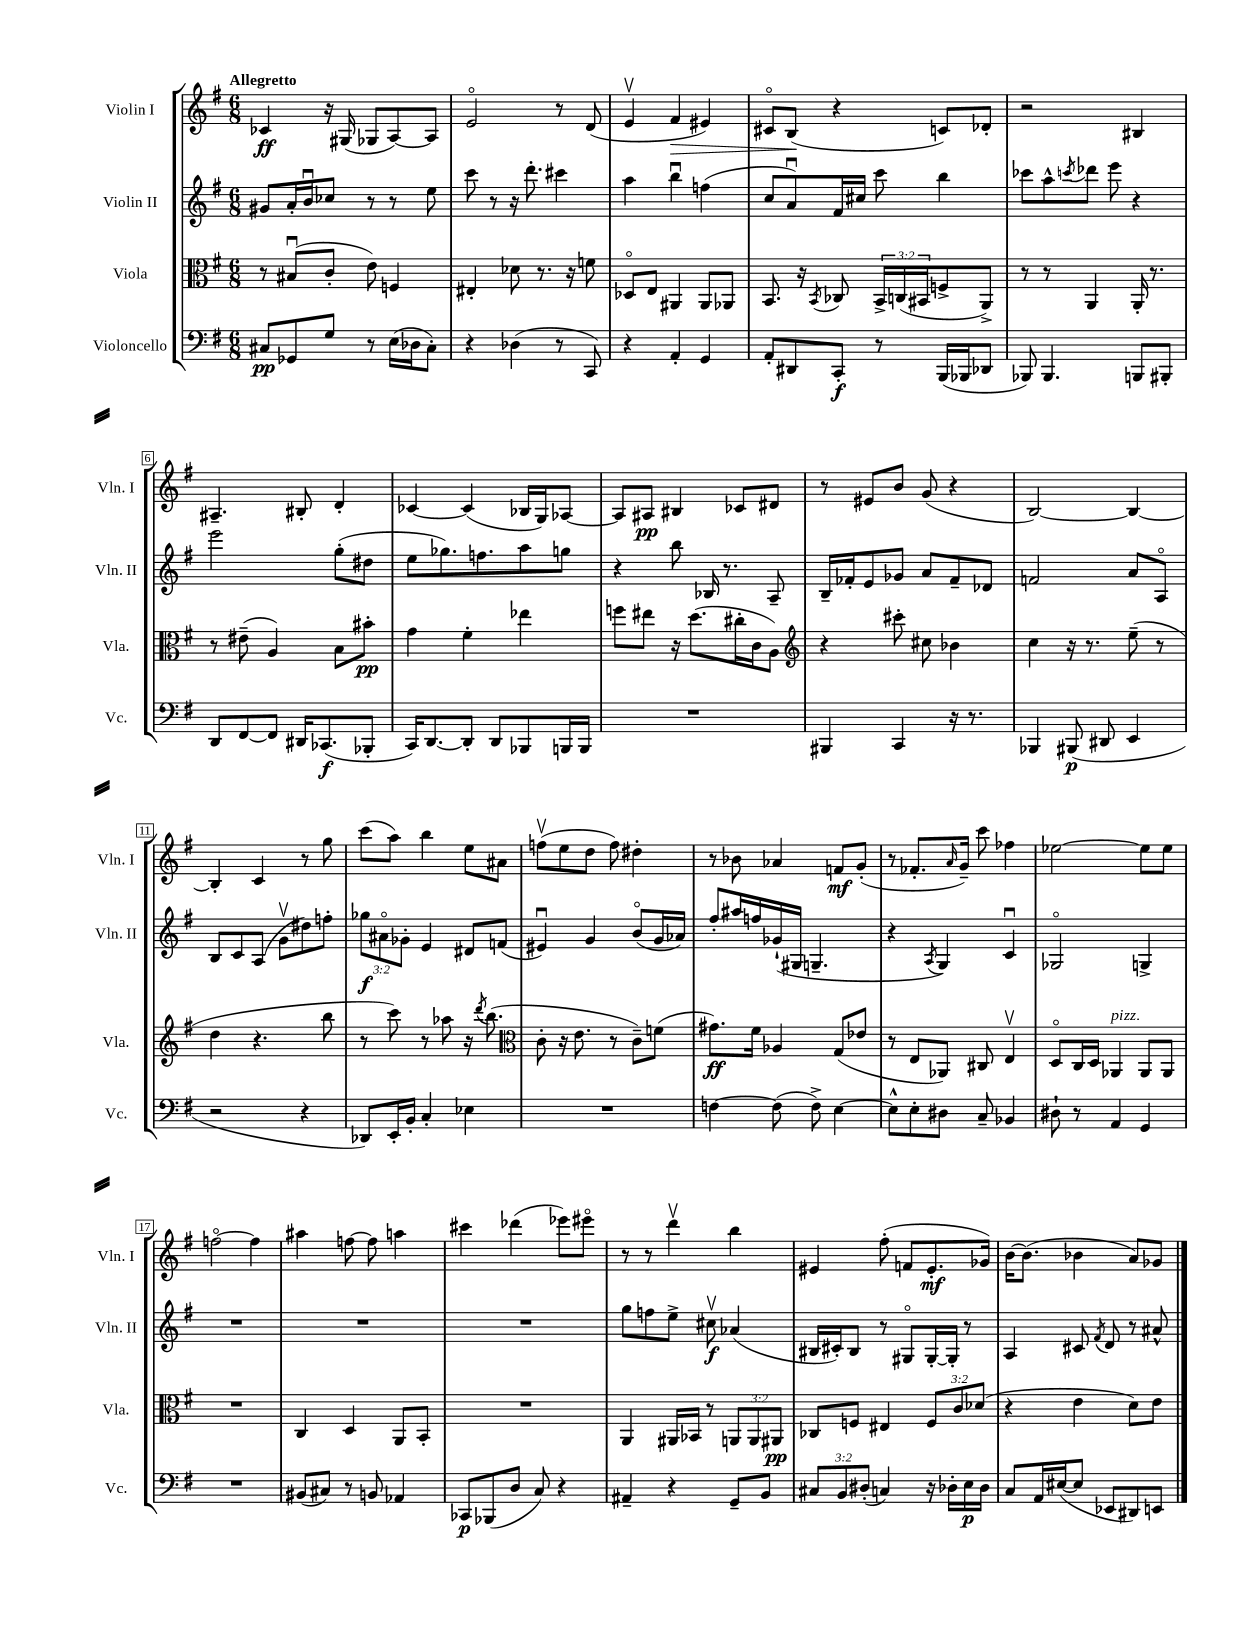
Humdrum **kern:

**kern	**kern	**kern	**kern
*staff4	*staff3	*staff2	*staff1
*clefF4	*clefC3	*clefG2	*clefG2
*k[f#]	*k[f#]	*k[f#]	*k[f#]
*M6/8	*M6/8	*M6/8	*M6/8
8C#	8r	8g#	4c-
8GG-	(8B#u	16a'	.
.	.	16bu	.
8G	8c'	8cc-	16r
.	.	.	(16G#
8r	8e)	8r	8G-
(16E	4F	8r	[8A)
16D-	.	.	.
8C#')	.	8ee	8A]
=	=	=	=
4r	4E#'	8ccc	2eo
.	.	8r	.
(4D-	8d-	16r	.
.	.	8.ddd'	.
.	8.r	.	.
8r	.	4ccc#	8r
.	16r	.	.
8CC)	8f	.	(8d
=	=	=	=
4r	8D-o	4aa	4ev
.	8E	.	.
4AA'	4AA#	4bbu	4f#
4GG	8AA#	(4ff	4e#)
.	8AA-	.	.
=	=	=	=
8AA'	8.BB	8cc	8c#o
8DD#	.	8au)	(8B
.	16r	.	.
.	8qBB	.	.
8CC'	8C-	16f#	4r
.	.	16cc#	.
8r	24BB^	8ccc	.
.	(24C	.	.
.	24BB#	.	.
(16BBB	8F^	4bb	8c)
16BBB-	.	.	.
8DD-	8AA^)	.	8d-'
=	=	=	=
8BBB-)	8r	8ccc-	2r
4.BBB-	8r	8aa^^	.
.	.	8qccc	.
.	4AA	8ddd-	.
.	.	8eee	.
8BBB	16AA'	4r	4B#
.	8.r	.	.
8BBB#'	.	.	.
=	=	=	=
8DD	8r	2eee	4.A#~
[8FF#	(8e#~	.	.
8FF#]	4A)	.	.
16DD#	.	.	8B#'
(8.CC-	.	.	.
.	8B	(8gg'	4d'
8BBB-'	8b#'	8dd#	.
=	=	=	=
16CC)	4g	8ee	[4c-
[8.DD	.	.	.
.	.	8.gg-)	.
8DD']	4f#'	.	(4c-]
.	.	8.ff	.
8DD	.	.	.
8BBB-	4ee-	8aa	16B-
.	.	.	16G)
16BBB	.	8gg	[8A-
16BBB	.	.	.
=	=	=	=
2.r	8ff	4r	8A-]
.	8ee#	.	8A#
.	16r	8bb	4B#
.	(8.dd	.	.
.	.	16B-	.
.	.	8.r	.
.	16cc#'	.	8c-
.	16c	.	.
.	8A)	8A~	8d#
=	=	=	=
*	*clefG2	*	*
4BBB#	4r	16B~	8r
.	.	16f-'	.
.	.	8e	8e#
4CC	8ccc#'	8g-	8b
.	8cc#	8a	(8g
16r	4b-	8f-~	4r
8.r	.	.	.
.	.	8d-	.
=	=	=	=
4BBB-	4cc	2f	[2B)
(8BBB#	16r	.	.
.	8.r	.	.
8DD#	.	.	.
4EE	(8ee~	8a	4B_
.	8r	8Ao	.
=	=	=	=
2r	4dd	8B	4B']
.	.	8c	.
.	4.r	(8A	4c
.	.	8gv	.
4r	.	8dd#)	8r
.	8bb	8ff'	8gg
=	=	=	=
8DD-)	8r	12gg-	(8ccc
.	.	12a#o	.
16EE'	8ccc)	.	8aa)
.	.	12g-'	.
16BB'	.	.	.
4C'	8r	4e	4bb
.	8aa-	.	.
4E-	16r	8d#	8ee
.	8qddd	.	.
.	(8.bb	.	.
.	.	(8f	8a#
=	=	=	=
*	*clefC3	*	*
2.r	8c'	4e#u)	(8ffv
.	16r	.	8ee
.	8.e	.	.
.	.	4g	8dd
.	8r	.	8ff)
.	8c~)	(8bo	4dd#'
.	(8f	16g	.
.	.	16a-)	.
=	=	=	=
[4F	8.g#)	8ff#'	8r
.	.	16aa#	8b-
.	16f#	16ff	.
(8F]	4A-	(16g-`	4a-
.	.	16G#	.
8F^)	.	4.G~	.
[4E	(8G	.	8f
.	8e-	.	(8g'
=	=	=	=
8E^^]	8r	4r	8r
8E'	8E	.	8.f-'
.	.	8qA	.
8D#	8AA-)	4G)	.
.	.	.	16qqa
.	.	.	16g~)
8C~	8C#	.	8ccc
4BB-	4Ev	4cu	4ff-
=	=	=	=
8D#`	8Do	2G-o	[2ee-
8r	16C	.	.
.	16D	.	.
4AA	4AA-	.	.
4GG	8AA-	4G^	8ee-]
.	8AA-	.	8ee-
=	=	=	=
2.r	2.r	2.r	[2ffo
.	.	.	4ff]
=	=	=	=
(8BB#	4C	2.r	4aa#
8C#)	.	.	.
8r	4D	.	[8ff
8BB	.	.	8ff]
4AA-	8AA	.	4aa
.	8BB'	.	.
=	=	=	=
8CC-	2.r	2.r	4ccc#
(8BBB-	.	.	.
8D	.	.	(4ddd-
8C)	.	.	.
4r	.	.	8eee-)
.	.	.	8eee#o
=	=	=	=
4AA#~	4AA	8gg	8r
.	.	8ff	8r
4r	16AA#	8ee^	4dddv
.	16BB-	.	.
.	8r	8cc#v	.
8GG~	12AA	(4a-	4bb
.	12AA	.	.
8BB	.	.	.
.	12AA#	.	.
=	=	=	=
12C#	8C-	16B#	4e#
.	.	16c#')	.
12BB	.	.	.
.	8F	8B#	.
(12D#'	.	.	.
4C)	4E#	8r	(8ff#'
.	.	8G#o	8f
16r	12F	[16G#'	8.e#'
16D-'	.	16G#']	.
.	12c	.	.
16E	.	8r	.
.	(12d-	.	.
16D-	.	.	16g-)
=	=	=	=
8C	4r	4A	[16b
.	.	.	(8.b]
16AA	.	.	.
([16E#	.	.	.
8E#]	4e	8c#	4b-
.	.	8qf#	.
8EE-	.	8d	.
8DD#)	8d)	8r	8a)
8EE	8e	8a#^^	8g-
==	==	==	==
*-	*-	*-	*-
